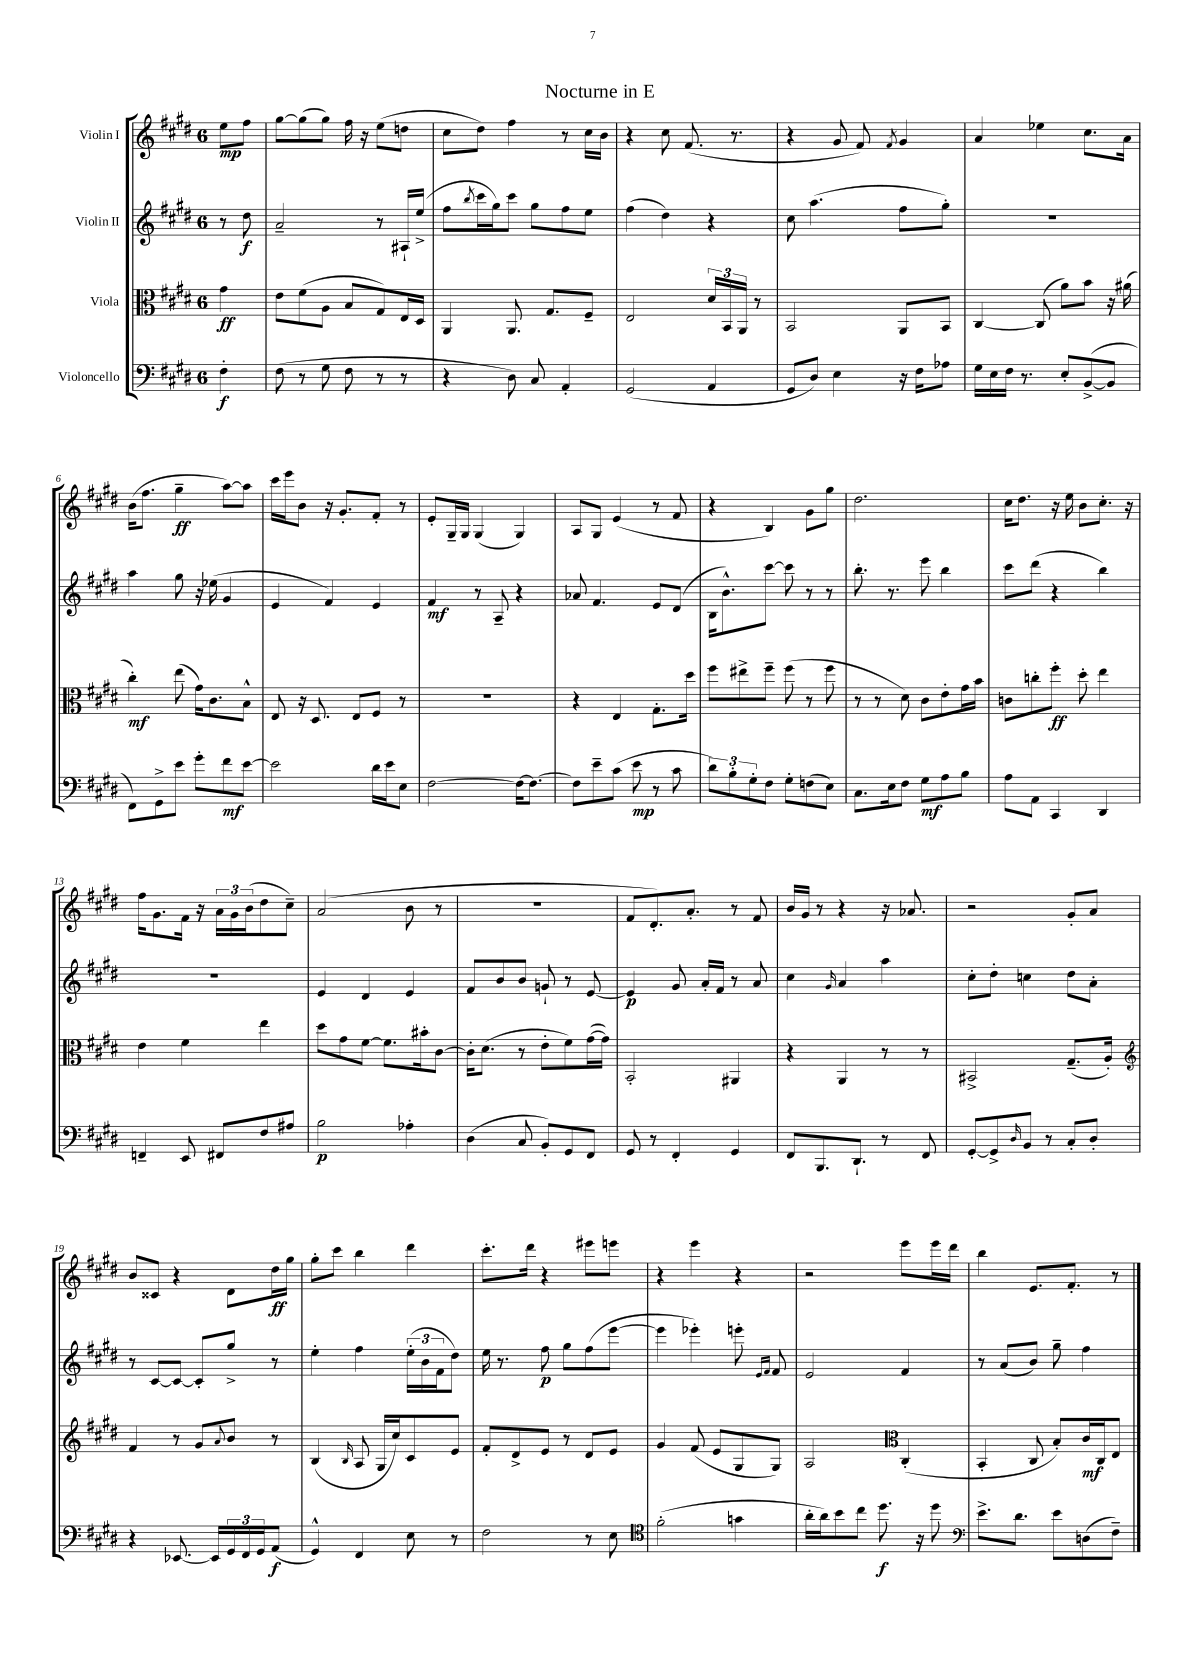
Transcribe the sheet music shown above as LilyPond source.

\header { title = "Nocturne in E" }
<<
\new StaffGroup <<
\new Staff = "s0" \with { instrumentName = "Violin I" } {
    \clef treble \key e \major \once \override Staff.TimeSignature.style = #'single-digit \time 6/8 \partial 4
    e''8\mp fis''8 |
    gis''8~ gis''8( gis''8) fis''16 r16 e''8( d''8 |
    cis''8 dis''8) fis''4 r8 cis''16 b'16 |
    r4 cis''8 fis'8.( r8. |
    r4 gis'8 fis'8) \acciaccatura { fis'8 } gis'4 |
    a'4 ees''4 cis''8. a'16 |
    b'16( fis''8. gis''4--\ff a''8~) a''8 |
    cis'''16 e'''16 b'8 r16 gis'8.-. fis'8-. r8 |
    e'8-. gis16-- gis16 gis4( gis4) |
    a8 gis8 e'4( r8 fis'8 |
    r4 b4) gis'8 gis''8 |
    dis''2. |
    cis''16 dis''8. r16 e''16 b'8 cis''8.-. r16 |
    fis''16 gis'8. fis'16 r16 \tuplet 3/2 { a'16 gis'16 b'16( } dis''8 cis''8--) |
    a'2( b'8 r8 |
    R2. |
    fis'8 dis'8.-.) a'8.-. r8 fis'8 |
    b'16 gis'16 r8 r4 r16 aes'8. |
    r2 gis'8-. a'8 |
    b'8 cisis'8 r4 dis'8 dis''16\ff gis''16 |
    gis''8-. cis'''8 b''4 dis'''4 |
    cis'''8.-. dis'''16 r4 eis'''8 e'''8 |
    r4 e'''4 r4 |
    r2 e'''8 e'''16 dis'''16 |
    b''4 e'8. fis'8.-. r8 \bar "|." |
}
\new Staff = "s1" \with { instrumentName = "Violin II" } {
    \clef treble \key e \major \once \override Staff.TimeSignature.style = #'single-digit \time 6/8 \partial 4
    r8 dis''8\f |
    a'2-- r8 ais16-! e''16->( |
    fis''8 \acciaccatura { b''8 } cis'''16 gis''16) cis'''8 gis''8 fis''8 e''8 |
    fis''4( dis''4) r4 |
    cis''8 a''4.( fis''8 gis''8-.) |
    R2. |
    a''4 gis''8 r16 ees''16( gis'4 |
    e'4 fis'4) e'4 |
    fis'4\mf r8 a8-- r4 |
    aes'8 fis'4. e'8 dis'8( |
    b16 b'8.-^) cis'''8~ cis'''8 r8 r8 |
    b''8.-. r8. e'''8 b''4 |
    cis'''8 dis'''8( r4 b''4) |
    R2. |
    e'4 dis'4 e'4 |
    fis'8 b'8 b'8 g'8-! r8 e'8~ |
    e'4\p gis'8 a'16-. fis'16 r8 a'8 |
    cis''4 \grace { gis'16 } a'4 a''4 |
    cis''8-. dis''8-. c''4 dis''8 a'8-. |
    r8 cis'8~ cis'8~ cis'8-. gis''8-> r8 |
    e''4-. fis''4 \tuplet 3/2 { e''16-.( b'16 fis'16 } dis''8) |
    e''16 r8. fis''8\p gis''8 fis''8( e'''8~ |
    e'''4 ees'''4-.) e'''8-. \grace { e'16 fis'16 } fis'8 |
    e'2 fis'4 |
    r8 a'8( b'8) gis''8-- fis''4 \bar "|." |
}
\new Staff = "s2" \with { instrumentName = "Viola" } {
    \clef alto \key e \major \once \override Staff.TimeSignature.style = #'single-digit \time 6/8 \partial 4
    gis'4\ff |
    e'8 fis'8( a8 b8 gis8) e16 dis16 |
    a,4 a,8. gis8. fis8-- |
    e2 \tuplet 3/2 { dis'16 b,16 a,16 } r8 |
    b,2 a,8 b,8 |
    cis4~ cis8( a'8) b'8 r16 ais'16( |
    cis''4-.\mf) e''8( gis'16) cis'8. b8-^ |
    e8 r16 dis8. e8 fis8 r8 |
    R2. |
    r4 e4 gis8.-. dis''16 |
    fis''8 eis''8-> fis''8-- fis''8( r8 fis''8 |
    r8 r8 dis'8) cis'8 e'8-. gis'16 b'16 |
    c'8 c''8-. fis''8-.\ff dis''8-. e''4 |
    e'4 fis'4 e''4 |
    dis''8 gis'8 fis'8~ fis'8. bis'16-. cis'8~ |
    cis'16-. dis'8.( r8 e'8-. fis'8) gis'16~( gis'16) |
    b,2-. ais,4 |
    r4 a,4 r8 r8 |
    bis,2-> gis8.--( a16-.) |
    \clef treble fis'4 r8 gis'8 \appoggiatura { a'8 } b'8 r8 |
    b4( \grace { b16 } a8 gis16 cis''16) cis'8 e'8 |
    fis'8-. dis'8-> e'8 r8 dis'8 e'8 |
    gis'4 fis'8( e'8 gis8 gis8) |
    a2 \clef alto cis4-.( |
    b,4-. cis8 b8-.) cis'16\mf cis16 e8 \bar "|." |
}
\new Staff = "s3" \with { instrumentName = "Violoncello" } {
    \clef bass \key e \major \once \override Staff.TimeSignature.style = #'single-digit \time 6/8 \partial 4
    fis4-.\f |
    fis8( r8 gis8 fis8 r8 r8 |
    r4 dis8) cis8 a,4-. |
    gis,2( a,4 |
    gis,8 dis8) e4 r16 fis16 aes8 |
    gis16 e16 fis16 r8. e8-. b,8~->( b,8 |
    fis,8) gis,8-> e'8 gis'8-. fis'8\mf e'8~ |
    e'2 dis'16 e'16 e8 |
    fis2~ fis16~ fis8.~ |
    fis8 e'8-- cis'8( e'8\mp r8 cis'8 |
    \tuplet 3/2 { dis'8) b8-. gis8-. } fis8 gis8-. f8( e8) |
    cis8. e16 fis8 gis8\mf a8 b8 |
    a8 a,8 cis,4 dis,4 |
    f,4-- e,8 fis,8 fis8 ais8 |
    b2\p aes4-. |
    dis4( cis8 b,8-.) gis,8 fis,8 |
    gis,8 r8 fis,4-. gis,4 |
    fis,8 b,,8. dis,8.-! r8 fis,8 |
    gis,8~-. gis,8-> \grace { dis16 } b,8 r8 cis8-. dis8-. |
    r4 ees,8.~ ees,16 \tuplet 3/2 { gis,16 fis,16 gis,16 } a,8\f( |
    gis,4-^) fis,4 e8 r8 |
    fis2 r8 e8 |
    \clef tenor fis'2-.( g'4 |
    a'16-. a'16) b'8 cis''8 dis''8.\f r16 dis''8 |
    \clef bass e'8.-> dis'8. e'8 d8( fis8--) \bar "|." |
}
>>
>>
